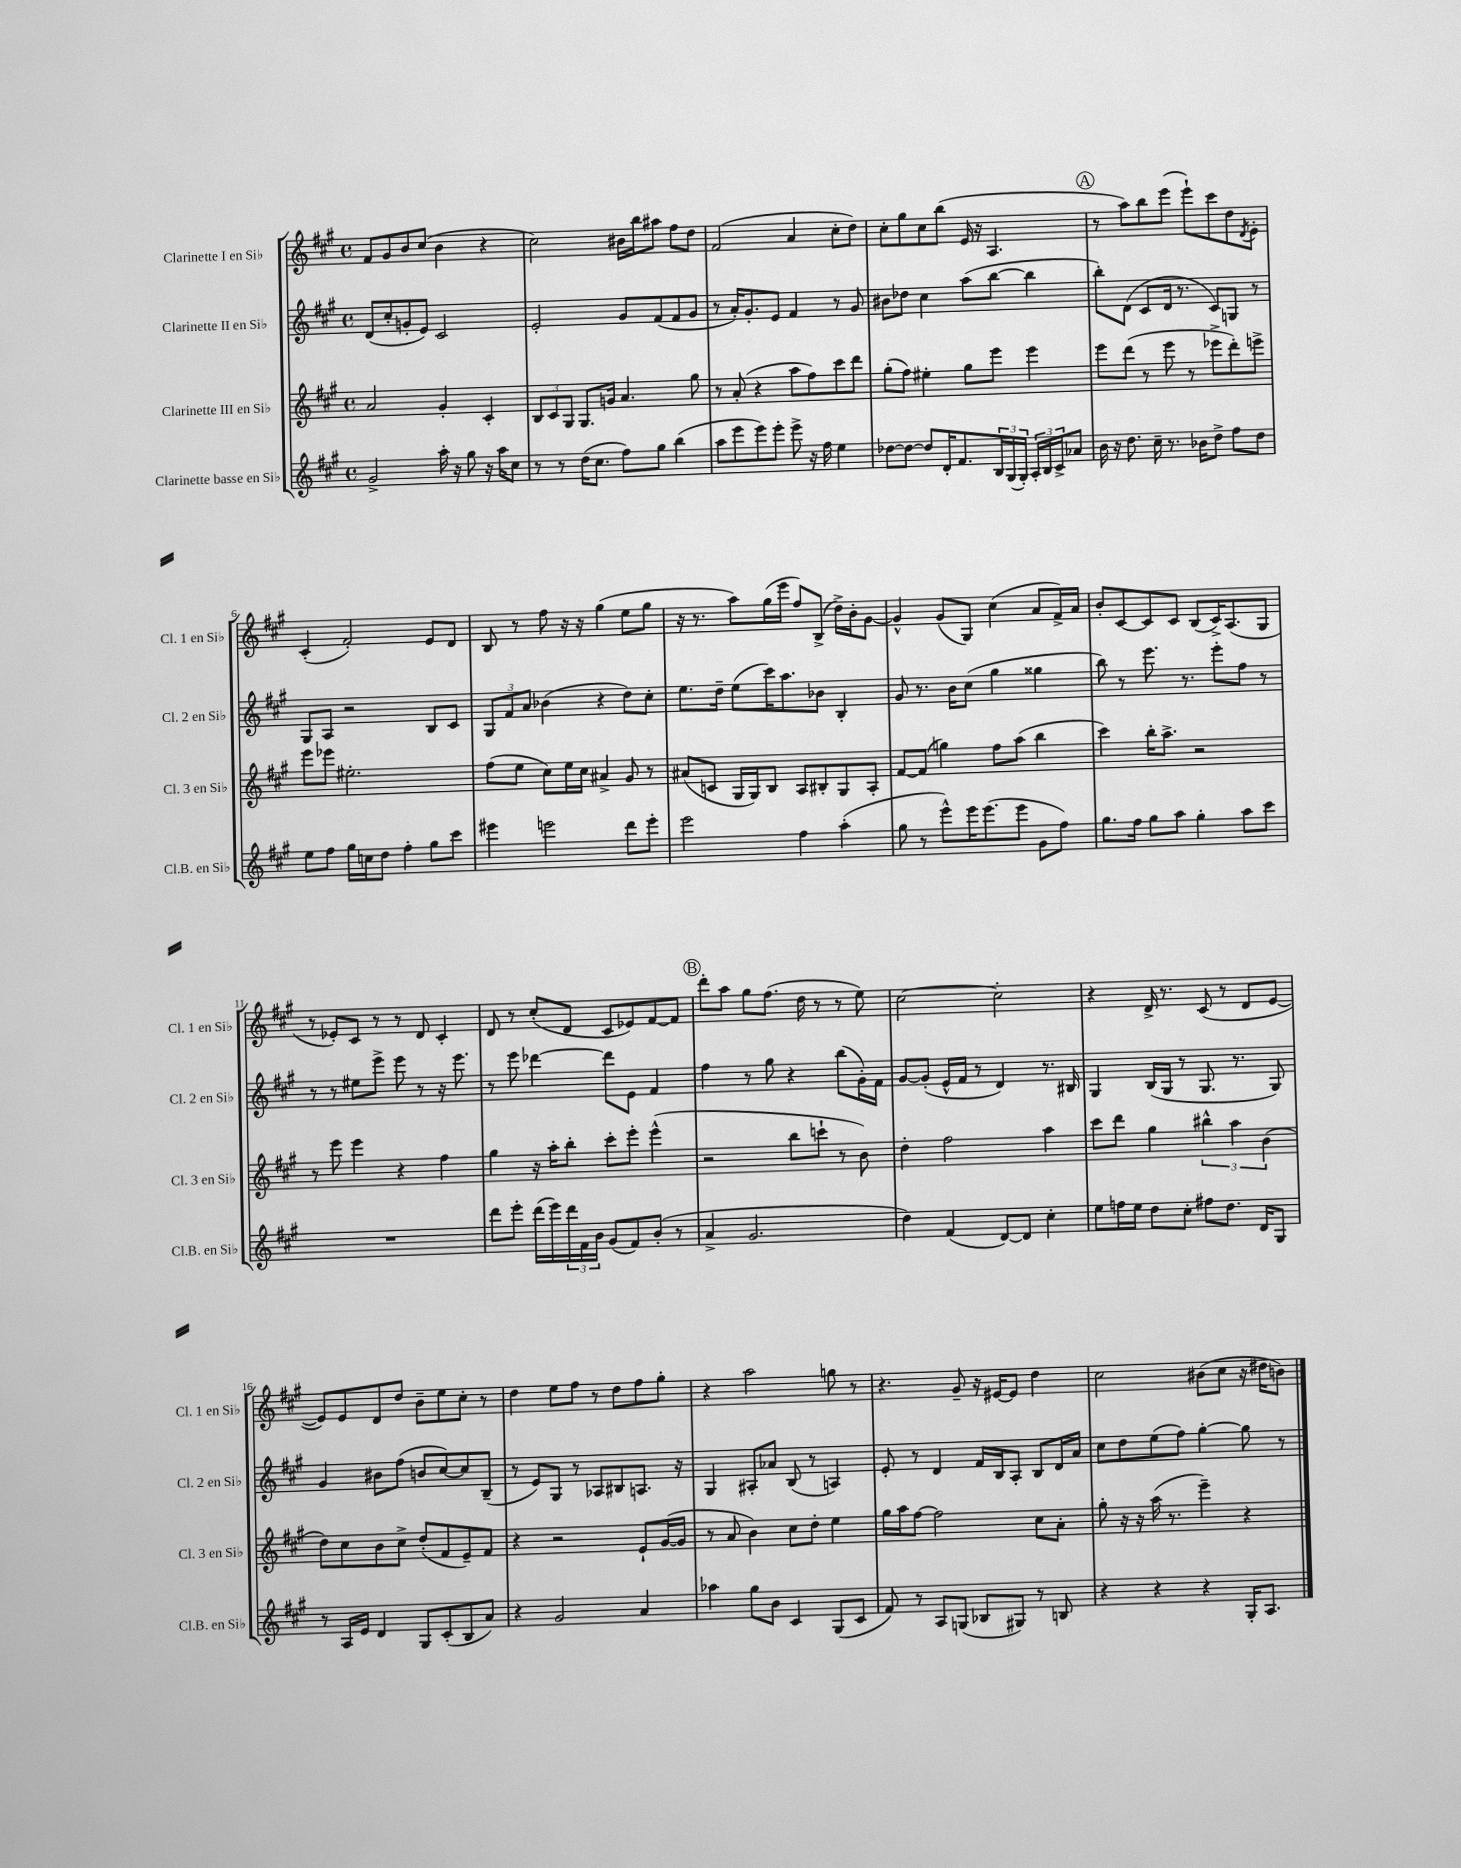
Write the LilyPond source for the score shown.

<<
\new StaffGroup <<
\new Staff = "s0" \with { instrumentName = "Clarinette I en Sib" shortInstrumentName = "Cl. 1 en Sib" } {
    \clef treble \key a \major \defaultTimeSignature \time 4/4
    fis'8 gis'8 b'8 cis''8( b'4 r4 |
    cis''2) bis'16 b''16 ais''8 fis''8 d''8 |
    fis'2( a'4 cis''8-. d''8) |
    cis''8-. gis''8 cis''8 b''8( e'16 r16 a4. |
    \mark \markup { \circle "A" } r8 a''8) b''8 e'''8( e'''8-!) cis'''8 d''8 \acciaccatura { d'8 } e'8-. |
    cis'4-.( fis'2-.) e'8 d'8 |
    b8 r8 fis''8 r16 r16 gis''4( e''8 gis''8 |
    r16 r8. a''8) gis''16( e'''16 fis''8) b8->( d''16->) b'16-. gis'8~ |
    gis'4-^ gis'8( gis8) cis''4( a'8 fis'16->) a'16 |
    b'8-. cis'8~ cis'8 cis'8 b8( cis'16->) a8.( gis8 |
    r8 ees'8-.) cis'8 r8 r8 d'8 cis'4-. |
    d'8 r8 cis''8-.( d'8 cis'8 ees'8) fis'8~ fis'8 |
    \mark \markup { \circle "B" } d'''8-. a''8 gis''8 fis''8.( d''16 r8 r8 e''8) |
    cis''2~ cis''2-. |
    r4 d'16-> r8. cis'8( r8 d'8 e'8~ |
    e'8) e'8 d'8 d''8 b'8-- e''8 cis''8-. r8 |
    d''4 e''8 fis''8 r8 d''8 fis''8 gis''8-. |
    r4 a''2 g''8 r8 |
    r4. gis'8-- r16 eis'16~ eis'8 d''4 |
    cis''2 bis'8( cis''8 r16 dis''16 b'8) \bar "|." |
}
\new Staff = "s1" \with { instrumentName = "Clarinette II en Sib" shortInstrumentName = "Cl. 2 en Sib" } {
    \clef treble \key a \major \defaultTimeSignature \time 4/4
    d'8( cis''8-. g'8-. e'8) cis'2 |
    e'2-. gis'8 fis'8( fis'8 gis'8 |
    r8 a'16-.) gis'8.-. e'8 fis'4 r8 gis'8 |
    bis'8 des''8 cis''4 a''8( b''8~ b''4 |
    \mark \markup { \circle "A" } b''8-.) d'8( cis'8 d'16 r8. cis'8) g8 r8 |
    gis8 a8 r2 b8 cis'8 |
    \tuplet 3/2 { gis8 fis'8 a'8 } bes'4( r4 d''8) cis''8-. |
    e''8. d''16-- e''8( cis'''16) a''8. bes'8 b4-. |
    gis'8 r8. b'16 cis''8( gis''4 gisis''4 |
    b''8) r8 e'''8. r8. e'''8-. fis''8 r8 |
    r8 r8 eis''8 e'''8-> e'''8 r8 r16 e'''8. |
    r8 e'''8 des'''4~ des'''8 e'8 fis'4 |
    \mark \markup { \circle "B" } fis''4 r8 gis''8 r4 b''8( gis'16-.) fis'16 |
    gis'8~ gis'8-.( e'16-^ fis'16 r8 d'4) r8. bis16 |
    gis4 b16( gis16 r8 gis8. r8. gis8) |
    gis'4 bis'8 fis''8( b'8 cis''8~) cis''8 b8--( |
    r8 e'8) gis8 r8 aes8 bis8 a8. r16 |
    gis4 ais8-. aes'8 b8( r8 a4) |
    e'8-. r8 d'4 fis'16 b16 a8-. b8 d'16 a'16 |
    cis''8 d''8 e''8( fis''8) gis''4~-. gis''8 r8 \bar "|." |
}
\new Staff = "s2" \with { instrumentName = "Clarinette III en Sib" shortInstrumentName = "Cl. 3 en Sib" } {
    \clef treble \key a \major \defaultTimeSignature \time 4/4
    a'2 gis'4-. cis'4-. |
    \tuplet 3/2 { b8 cis'8 gis8 } gis8. g'16 a'4. gis''8 |
    r8 a'8-.( r4 a''8 fis''8) cis'''8 d'''8 |
    gis''8-.( fis''8) eis''4-. gis''8 e'''8 e'''4 |
    \mark \markup { \circle "A" } e'''8 d'''8( r8 e'''8 r8 ees'''8-> d'''8-.) e'''8-> |
    e'''8 ees'''8 eis''2.-. |
    fis''8( e''8 cis''8) e''16 cis''16 ais'4-> gis'8 r8 |
    ais'8( c'8 gis16 gis16) b8 a8 bis8-. gis8 a8-. |
    fis'8~ fis'8( g''4) fis''8 a''8( b''4 |
    cis'''4) b''16-. a''8.-> r2 |
    r8 e'''8 e'''4 r4 fis''4 |
    gis''4 r16 a''16-. b''8-. cis'''8-. e'''8-. e'''4-^( |
    \mark \markup { \circle "B" } r2 b''8 c'''8-! r8 b'8) |
    d''4-. fis''2 a''4 |
    cis'''8 d'''8 gis''4 \tuplet 3/2 { bis''4-^ a''4 b'4( } |
    d''8) cis''8 b'8 cis''8-> d''8-.( fis'8 e'8--) fis'8 |
    r4 r2 e'8-! gis'16~( gis'16 |
    r8 a'8 b'4) cis''8 d''8-. e''4 |
    gis''16 a''16 fis''8~ fis''2 cis''8 a'8-. |
    gis''8-. r16 r16 a''16( r8. e'''4--) r4 \bar "|." |
}
\new Staff = "s3" \with { instrumentName = "Clarinette basse en Sib" shortInstrumentName = "Cl.B. en Sib" } {
    \clef treble \key a \major \defaultTimeSignature \time 4/4
    gis'2-> a''16-. r16 gis''8 r16 a''16 cis''8 |
    r8 r8 d''16( cis''8. fis''8) gis''8 b''4( |
    a''8 e'''8 e'''8) e'''8-. e'''8-> r16 fis''16 e''4 |
    des''8~ des''8~ des''8 d'16-. fis'8. \tuplet 3/2 { b16 gis16( gis16-.) } \tuplet 3/2 { a16-. b16 cis'16-> } aes'8 |
    \mark \markup { \circle "A" } b'16 r16 d''8. cis''16-- r8. bes'16 d''8-> fis''8 d''8 |
    e''8 fis''8 gis''16 c''16 d''8 fis''4-. gis''8 cis'''8 |
    eis'''4 e'''2 d'''8 e'''8-. |
    e'''2 fis''4 a''4-.( |
    gis''8 r8 e'''8-^) e'''16 e'''8.( e'''8 gis'8 fis''8) |
    gis''8. fis''16 gis''8 a''8 gis''4-. a''8 cis'''8 |
    R1 |
    d'''8 e'''8-. d'''16( e'''16) \tuplet 3/2 { d'''16 fis'16 b'16 } gis'8( fis'8) b'8-.( r8 |
    \mark \markup { \circle "B" } a'4-> gis'2. |
    d''4) fis'4( d'8~) d'8 cis''4-. |
    e''8 f''16 e''16 d''8 cis''8-. fis''8 d''8. d'16 gis8 |
    r8 a16 e'16 d'4 gis8 cis'8-.( b8 a'8) |
    r4 gis'2 a'4 |
    aes''4 gis''8 b'8 cis'4 gis8( cis'8 |
    fis'8) r8 a8 g8( bes8 gis8) r8 b8 |
    r4 r4 r4 gis16-. a8. \bar "|." |
}
>>
>>
